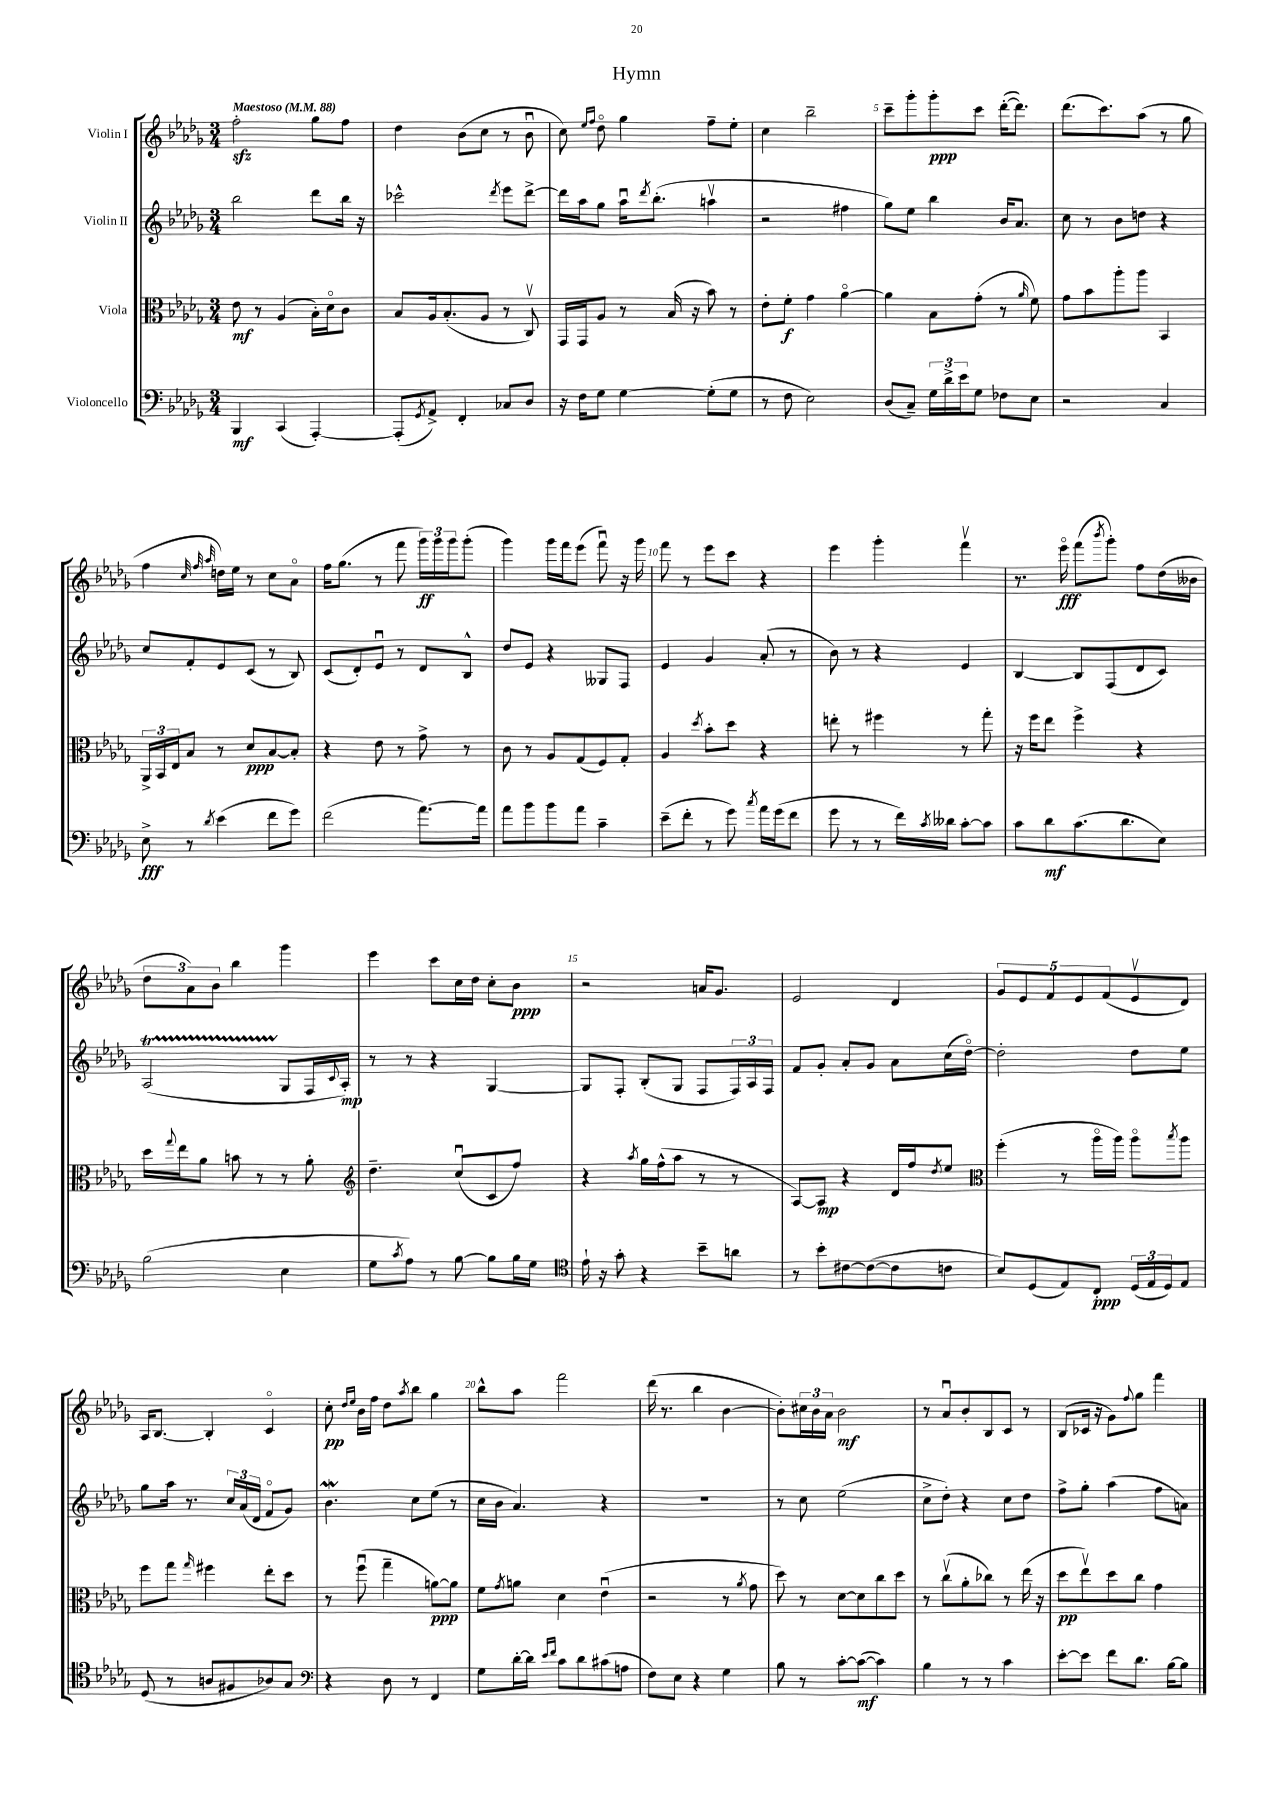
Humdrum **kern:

**kern	**kern	**kern	**kern
*staff4	*staff3	*staff2	*staff1
*clefF4	*clefC3	*clefG2	*clefG2
*k[b-e-a-d-g-]	*k[b-e-a-d-g-]	*k[b-e-a-d-g-]	*k[b-e-a-d-g-]
*M3/4	*M3/4	*M3/4	*M3/4
*MM88	*MM88	*MM88	*MM88
4BBB-	8e-	2bb-	2ff'
.	8r	.	.
(4CC	(4A-	.	.
[4AAA-')	16B-')	8ddd-	8gg-
.	16d-o	.	.
.	8c	16bb-	8ff
.	.	16r	.
=	=	=	=
(8AAA-']	8B-	2ccc-^^	4dd-
8qGG-	.	.	.
8AA-^)	16A-	.	.
.	(8.B-'	.	.
4FF'	.	.	(8b-
.	8A-	.	8cc
.	.	8qddd-	.
8C-	8r	8eee-	8r
8D-	8Cv)	[8ddd-^	8b-u
=	=	=	=
16r	16GG-	16ddd-]	8cc)
16F	16GG-	16aa-	.
.	.	.	16qqee-
.	.	.	16qqff
8G-	8A-	8gg-	8dd-o
[4G-	8r	16aa-u	4gg-
.	.	8qddd-	.
.	.	(8.bb-'	.
.	(16B-	.	.
.	16r	.	.
(8G-']	8b-)	4aav	8ff~
8G-	8r	.	8ee-'
=	=	=	=
8r	8e-'	2r	4cc
8F	8f'	.	.
2E-)	4g-	.	2bb-~
.	[4a-o	4ff#	.
=	=	=	=
(8D-	4a-]	8gg-)	8ccc~
8C~)	.	8ee-	8ggg-'
24G-	8B-	4bb-	8ggg-'
24d-^	.	.	.
24e-	.	.	.
8G-	(8g-'	.	8ccc
8F-	8r	16b-	([16ddd-'
.	.	8.a-	8.ddd-])
.	16qqa-	.	.
8E-	8f)	.	.
=	=	=	=
2r	8g-	8cc	(8.ddd-
.	8b-	8r	.
.	.	.	8.ccc)
.	8aa-'	8b-	.
.	8aa-	8dd	(8aa-
4C	4BB-	4r	8r
.	.	.	8gg-
=	=	=	=
8E-^	24AA-^	8cc	4ff
.	24BB-	.	.
.	24E-	.	.
8r	8B-	8f'	.
.	.	.	32qqcc
.	.	.	32qqff
8qd-	.	.	32qqaa-
(4e-	8r	8e-	16dd)
.	.	.	16ee-
.	8d-	(8c	8r
8f	[8B-	8r	8cc
8g-)	8B-']	8B-)	8a-o
=	=	=	=
(2f	4r	(8c	16ff
.	.	.	(8.gg-
.	.	8d-')	.
.	8e-	8e-u	8r
.	8r	8r	8fff
[8.a-)	8g-^	8d-	24ggg-)
.	.	.	24ggg-
.	.	.	24ggg-
.	8r	8B-^^	(8ggg-'
16a-]	.	.	.
=	=	=	=
8a-	8c	8dd-	4ggg-)
8b-	8r	8e-	.
8b-	8A-	4r	16ggg-
.	.	.	16fff
8a-	(8G-	.	(8eee-
4c~	8F)	8G--	8fffu)
.	8G-'	8F	16r
.	.	.	16ggg-
=	=	=	=
(8e-~	4A-	4e-	8fff
8f'	.	.	8r
.	8qdd-	.	.
8r	8b-'	4g-	8eee-
8g-)	8dd-	.	8ccc
8qcc	.	.	.
16a-	4r	(8a-'	4r
(16g-	.	.	.
8f	.	8r	.
=	=	=	=
8g-	8ee'	8b-)	4eee-
8r	8r	8r	.
8r	4ff#	4r	4ggg-'
16f)	.	.	.
8qc	.	.	.
16d--	.	.	.
[8c'	8r	4e-	4fffv
8c]	8gg-'	.	.
=	=	=	=
8c	16r	[4B-	8.r
.	16ff	.	.
8d-	8ee-	.	.
.	.	.	16eee-o
(8.c	4ff^	8B-]	(8fff
.	.	.	8qbbb-
.	.	(8F	8ggg-')
8.d-	.	.	.
.	4r	8d-	8ff
8E-)	.	8c)	(16dd-
.	.	.	16b--
=	=	=	=
(2B-	16dd-	(2A-	12dd-
.	8qqgg-	.	.
.	16ee-	.	.
.	.	.	12a-)
.	8a-	.	.
.	.	.	12b-
.	8b	.	4bb-
.	8r	.	.
4E-	8r	8G-	4ggg-
.	8a-'	16F	.
.	.	8qqc	.
.	.	16A-')	.
=	=	=	=
*	*clefG2	*	*
8G-	4.dd-~	8r	4eee-
8qc	.	.	.
8A-)	.	8r	.
8r	.	4r	8ccc
[8B-	(8ccu	.	16cc
.	.	.	16dd-
8B-]	8c	[4G-	8cc'
16B-	8ff)	.	8b-
16G-	.	.	.
=	=	=	=
*clefC4	*	*	*
16e-`	4r	8G-]	2r
16r	.	.	.
8g-'	.	8F'	.
.	8qaa-	.	.
4r	16gg-	(8B-'	.
.	(16ff^^	.	.
.	8aa-	8G-	.
8b-~	8r	8F	16a
.	.	.	8.g-
8a	8r	24F)	.
.	.	24A-	.
.	.	24F	.
=	=	=	=
8r	[8A-)	8f	2e-
8b-'	8A-]	8g-'	.
[8c#	4r	8a-'	.
(8c#_	.	8g-	.
8c#]	16d-	8a-	4d-
.	16ff	.	.
.	8qdd-	.	.
8c	8ee-	(16cc	.
.	.	[16dd-o)	.
=	=	=	=
*	*clefC3	*	*
8B-)	(4ff'	2dd-']	10g-
.	.	.	10e-
(8D-	.	.	.
.	.	.	10f
8E-)	8r	.	.
.	.	.	10e-
8C'	16aa-o	.	.
.	.	.	(10f
.	16aa-)	.	.
(24D-	8aa-o	8dd-	8e-v
24E-	.	.	.
24D-)	.	.	.
.	8qbb-	.	.
8E-	8aa-	8ee-	8d-)
=	=	=	=
(8D-	8ff	8gg-	16A-
.	.	.	[8.B-
8r	8gg-	16aa-	.
.	.	8.r	.
.	16qqgg-	.	.
8A	4ff#	.	4B-']
8F#	.	24cc	.
.	.	(24a-	.
.	.	24d-	.
8A-)	8ee-'	8fo	4co
8G-	8dd-	8g-)	.
=	=	=	=
*clefF4	*	*	*
4r	8r	4.b-	8cc'
.	.	.	16qqdd-
.	.	.	16qqee-
.	(8ffu	.	16b-
.	.	.	16ff
8D-	4gg-~	.	8dd-
.	.	.	8qaa-
8r	.	8cc	8bb-
4FF	[8a)	(8ee-	4gg-
.	8a]	8r	.
=	=	=	=
8G-	8f	16cc	8bb-^^
.	.	16b-	.
.	8qg-	.	.
[16d-'	8a	4.a-)	8aa-
16d-]	.	.	.
16qqe-	.	.	.
16qqf	.	.	.
8c	4d-	.	2fff
8d-	.	.	.
(8c#	(4e-u	4r	.
8A	.	.	.
=	=	=	=
8F)	2r	2.r	(16ddd-
.	.	.	8.r
8E-	.	.	.
4r	.	.	4bb-
4G-	8r	.	[4b-
.	8qa-	.	.
.	8g-	.	.
=	=	=	=
8B-	8dd-)	8r	8b-'])
8r	8r	8cc	24cc#
.	.	.	24b-
.	.	.	24a-
[8c'	[8d-	(2ee-	2b-
(8c_	8d-]	.	.
4c])	8cc	.	.
.	8dd-	.	.
=	=	=	=
4B-	8r	8cc^	8r
.	(8ccv	8dd-')	8a-u
8r	8a-'	4r	8b-'
8r	8cc-)	.	8B-
4c	8r	8cc	8c
.	(16ee-	8dd-	8r
.	16r	.	.
=	=	=	=
[8e-'	8dd-	8ff^	(8B-
8e-]	8ee-v)	8gg-'	16c-
.	.	.	16r
8f	8dd-	(4aa-	8g-)
.	.	.	8qqff
8.d-	8cc	.	8gg-
.	4g-	8ff	4fff
[16B-	.	.	.
8B-]	.	8a)	.
==	==	==	==
*-	*-	*-	*-
